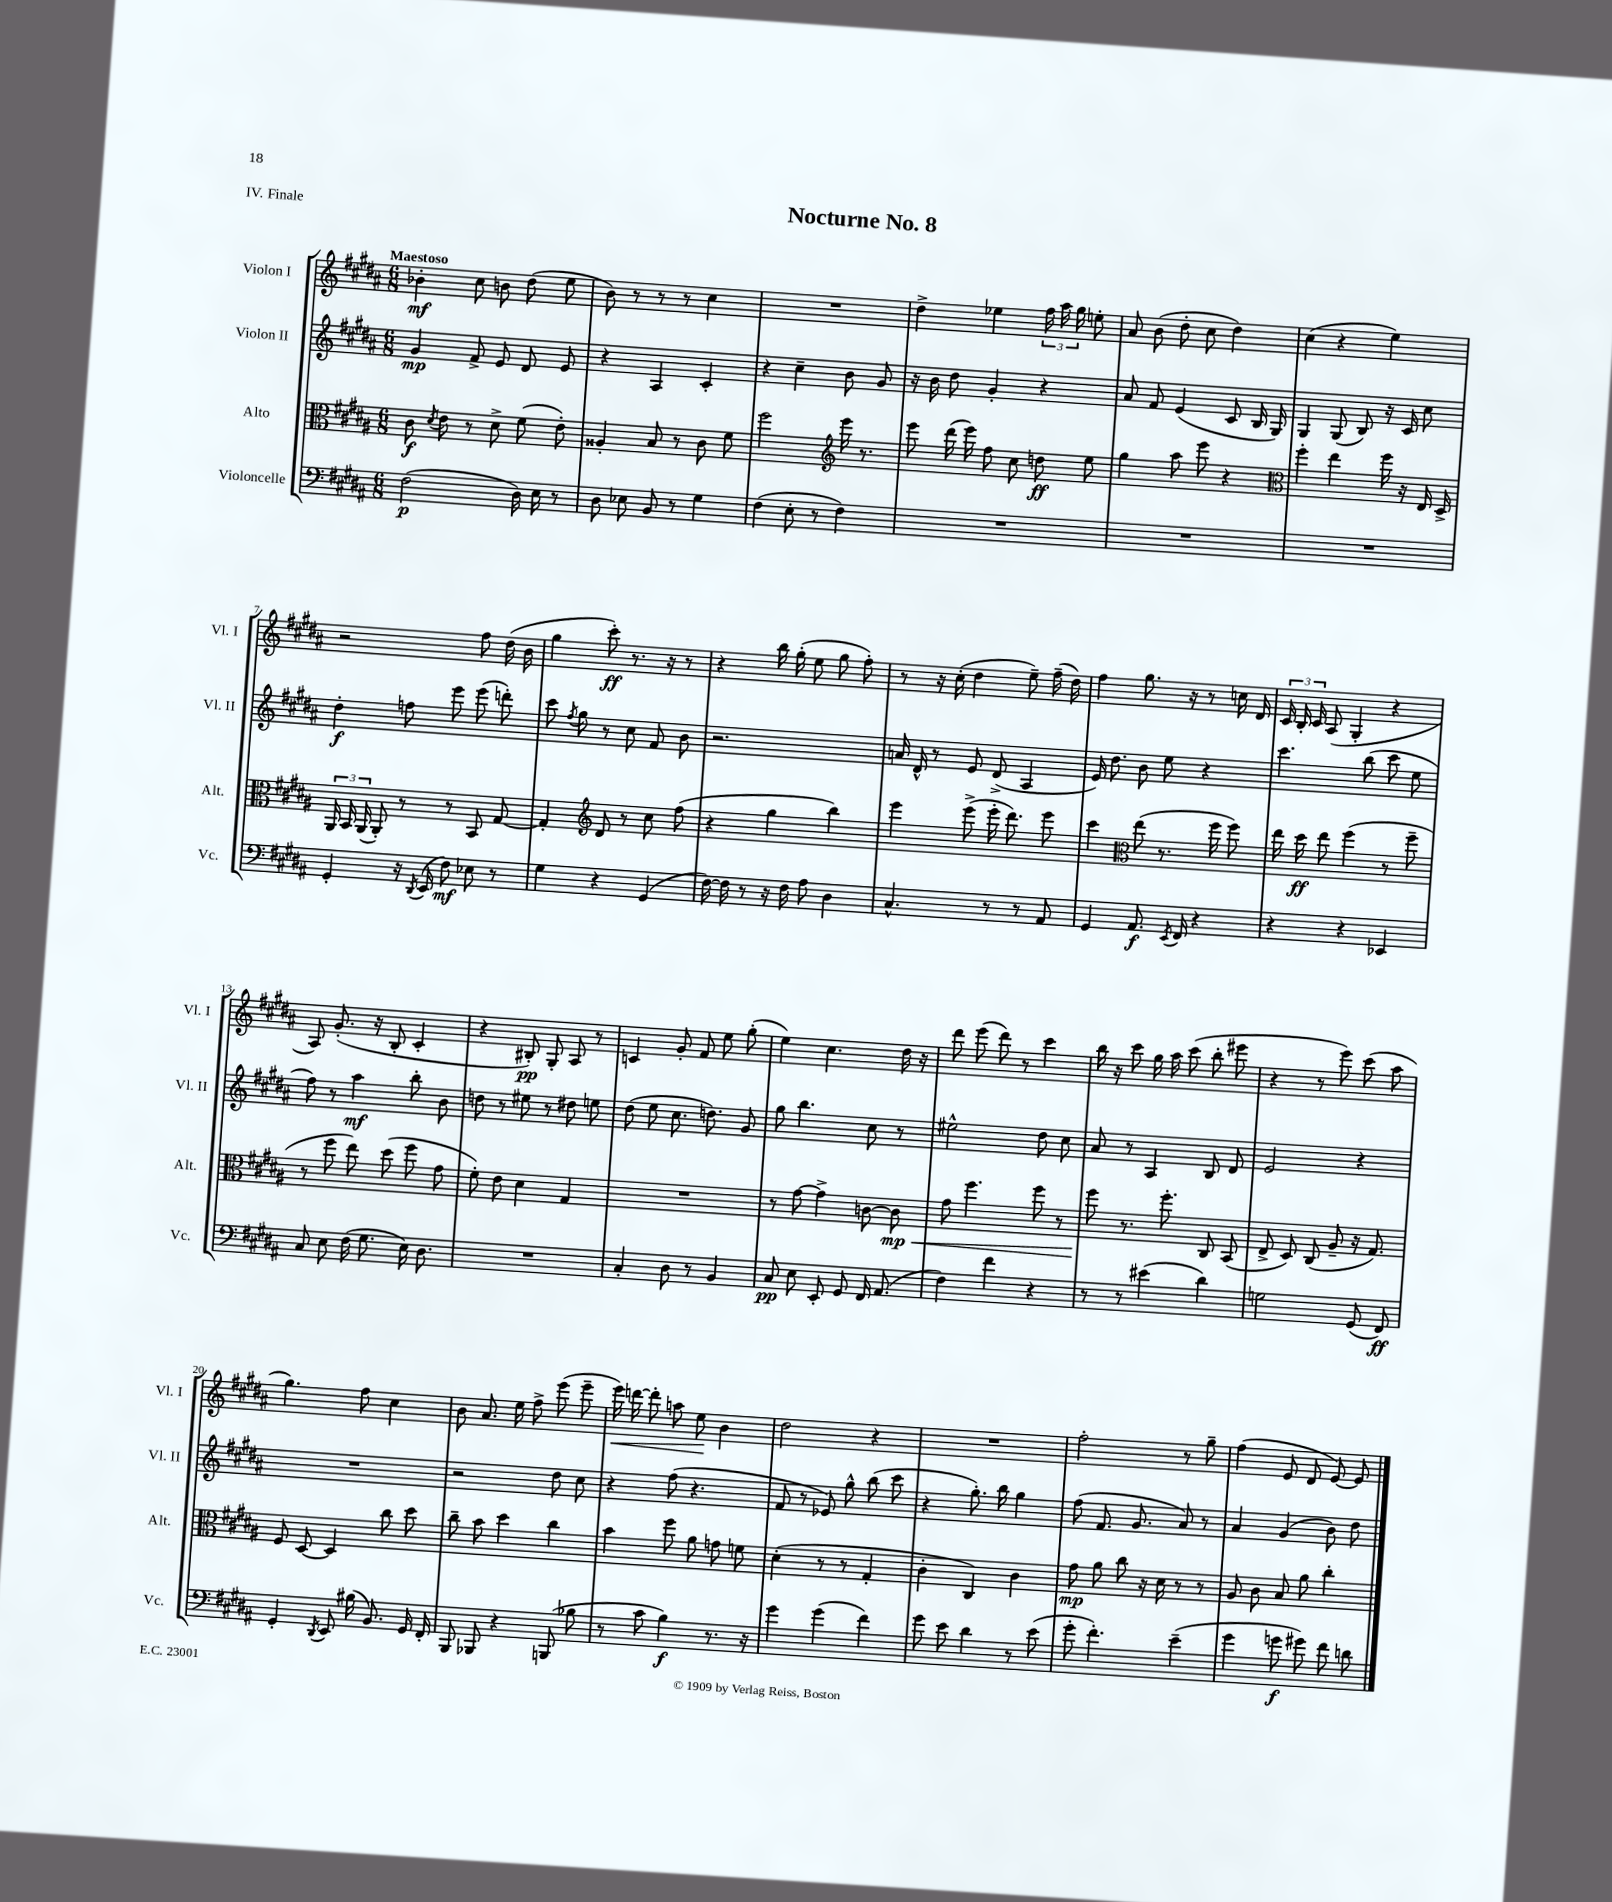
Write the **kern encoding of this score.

**kern	**kern	**kern	**kern
*staff4	*staff3	*staff2	*staff1
*clefF4	*clefC3	*clefG2	*clefG2
*k[f#c#g#d#a#]	*k[f#c#g#d#a#]	*k[f#c#g#d#a#]	*k[f#c#g#d#a#]
*M6/8	*M6/8	*M6/8	*M6/8
(2F#	8c#	4g#	4b-'
.	8qd#	.	.
.	8e	.	.
.	8r	8f#^	8cc#
.	8d#^	8e	8b
16D#)	(8f#	8d#	(8dd#
16E	.	.	.
8r	8e')	8e	8ee
=	=	=	=
8D#	4A##'	4r	8b)
8E-	.	.	8r
8BB	8B	4A#	8r
8r	8r	.	8r
4G#	8c#	4c#'	4cc#
.	8f#	.	.
=	=	=	=
(4F#	2ff#	4r	2.r
8E'	.	4cc#~	.
8r	.	.	.
*	*clefG2	*	*
4F#)	16eee	8b	.
.	8.r	.	.
.	.	8g#	.
=	=	=	=
2.r	8eee	16r	4dd#^
.	.	16b	.
.	(16ddd#	8dd#	.
.	16eee)	.	.
.	8ff#	4g#'	4ee-
.	8cc#	.	.
.	8dd	4r	24ff#
.	.	.	24aa#
.	.	.	24gg#
.	8ee	.	8ee'
=	=	=	=
2.r	4gg#	8a#	8a#
.	.	8f#	(8b
.	8aa#	(4e	8dd#'
.	8eee	.	8cc#
.	4r	8c#	4dd#)
.	.	16B	.
.	.	16G#)	.
=	=	=	=
*	*clefC3	*	*
2.r	4ff#'	4G#	(4cc#
.	4ee	(8G#	4r
.	.	8B)	.
.	16ff#	16r	4ee)
.	16r	16c#	.
.	16E	8cc#	.
.	16D#^	.	.
=	=	=	=
4GG#'	24AA#	4dd#'	2r
.	24BB	.	.
.	(24AA#	.	.
.	8AA#')	.	.
16r	8r	8ff	.
8qDD#	.	.	.
(16EE	.	.	.
8F#)	8r	8eee	.
8E-	8BB	(8eee	8ff#
8r	[8G#	8ddd')	(16dd#
.	.	.	16b
=	=	=	=
4G#	4G#']	8ccc#	4gg#
.	.	8qff#	.
.	.	8gg#	.
*	*clefG2	*	*
4r	8d#	8r	8ccc#')
.	8r	8cc#	8.r
(4GG#	8cc#	8f#	.
.	.	.	16r
.	(8ff#	8b	8r
=	=	=	=
[16F#)	4r	2.r	4r
16F#]	.	.	.
8r	.	.	.
16r	4gg#	.	16bb
16F#	.	.	(16gg#'
8A#	.	.	8ee
4D#	4bb)	.	8gg#
.	.	.	8ff#')
=	=	=	=
4.C#^^	4eee	16a	8r
.	.	16d#^^	.
.	.	8r	16r
.	.	.	(16cc#'
.	(8eee^	8e	4dd#
8r	16eee'	(8d#^	.
.	8.ddd#)	.	.
8r	.	4A#	8ee~)
8AA#	8eee	.	(16ff#~
.	.	.	16dd#)
=	=	=	=
4GG#	4ccc#	16e)	4ff#
.	.	8.dd#	.
*	*clefC3	*	*
8.AA#	(8ee	8b	8.gg#
.	8.r	8ee	.
8qEE	.	.	.
16FF#	.	.	16r
4r	.	4r	8r
.	16ff#	.	.
.	8ff#)	.	16cc
.	.	.	16d#
=	=	=	=
4r	16ee	4.ccc#	24c#
.	.	.	24B'
.	16dd#	.	.
.	.	.	24c#
.	8ee	.	(8A#
4r	(4ff#	.	4G#'
.	.	(8bb	.
4EE-	8r	8ccc#	4r
.	8ff#~	8ee	.
=	=	=	=
8C#	8r	8ff#)	8A#)
8E	8ff#	8r	(8.g#'
(16F#	8ee)	4aa#	.
8.G#	.	.	16r
.	(8dd#	.	8B'
16E)	8ff#	8bb'	4c#'
8.D#	.	.	.
.	8g#	8b	.
=	=	=	=
2.r	8f#')	8dd	4r
.	8e	8r	.
.	4d#	8ee#	8B#')
.	.	8r	8G#'
.	4G#	8dd#	8A#
.	.	8ee	8r
=	=	=	=
4C#'	2.r	(8dd#	4c
.	.	8ee	.
8D#	.	8.cc#	8g#'
8r	.	.	8f#
.	.	8.dd)	.
4BB	.	.	8ee
.	.	8g#	(8gg#'
=	=	=	=
8C#	8r	8gg#	4ee)
8E	[8g#	4.bb	.
8EE'	4g#^]	.	4.cc#
8GG#	.	.	.
16FF#	[8c	8cc#	.
(8.AA#	.	.	.
.	8c]	8r	16dd#
.	.	.	16r
=	=	=	=
4F#)	8g#	2ee#^^	8ddd#
.	4.ff#	.	(8eee
4f#	.	.	8ddd#)
.	.	.	8r
4r	8ff#	8dd#	4ccc#
.	8r	8cc#	.
=	=	=	=
8r	8ff#	8a#	16bb
.	.	.	16r
8r	8.r	8r	8ccc#
(4e#	.	4A#	16gg#
.	8.ff#'	.	16aa#
.	.	.	(8ccc#
4d#)	8C#	8B	8bb'
.	(8BB	8d#	8eee#
=	=	=	=
2G	8E^	2e	4r
.	8D#)	.	.
.	(8C#	.	8r
.	8A#~	.	8eee)
(8GG#	16r	4r	(8ccc#
.	8.G#)	.	.
8FF#)	.	.	8aa#
=	=	=	=
4GG#'	8F#	2.r	4.gg#)
.	[8D#	.	.
8qDD#	.	.	.
8EE	4D#]	.	.
(16B#	.	.	8ff#
8.BB)	.	.	.
.	8cc#	.	4cc#
16GG#	8dd#	.	.
16FF#'	.	.	.
=	=	=	=
8BBB	8cc#~	2r	8b
8BBB-	8b	.	8.a#
4r	4dd#	.	.
.	.	.	16ee
.	.	.	8ff#^
(8BBB	4cc#	8dd#	(8eee
8B-	.	8cc#	8eee~
=	=	=	=
8r	4b	4r	16eee)
.	.	.	[16ddd
8c#	.	.	8ddd']
4B)	8ff#	(8ff#	8aa
.	8a#	4.r	8ee
8.r	8g	.	4b
.	8f	.	.
16r	.	.	.
=	=	=	=
4g#	(4d#'	8f#	2dd#
.	.	8r	.
(4g#	8r	8e-)	.
.	8r	8gg#^^	.
4f#)	4G#'	(8bb	4r
.	.	8ccc#	.
=	=	=	=
8g#	4c#'	4r	2.r
8e	.	.	.
4d#	4C#)	8.gg#')	.
.	.	16bb	.
8r	4c#	4gg#	.
(8e	.	.	.
=	=	=	=
8g#'	8g#	(8ff#	2ff#'
4.f#')	8a#	8.f#	.
.	8cc#	.	.
.	.	8.g#	.
.	16r	.	.
.	16d#	.	.
(4e~	8r	8a#)	8r
.	8r	8r	8gg#~
=	=	=	=
4g#	8A#	4a#	(4ff#
.	8c#	.	.
8g	8B	(4g#	8e
8g#)	8a#	.	8d#
8f#	4cc#'	8b)	[8e)
8d	.	8dd#	8e]
==	==	==	==
*-	*-	*-	*-
